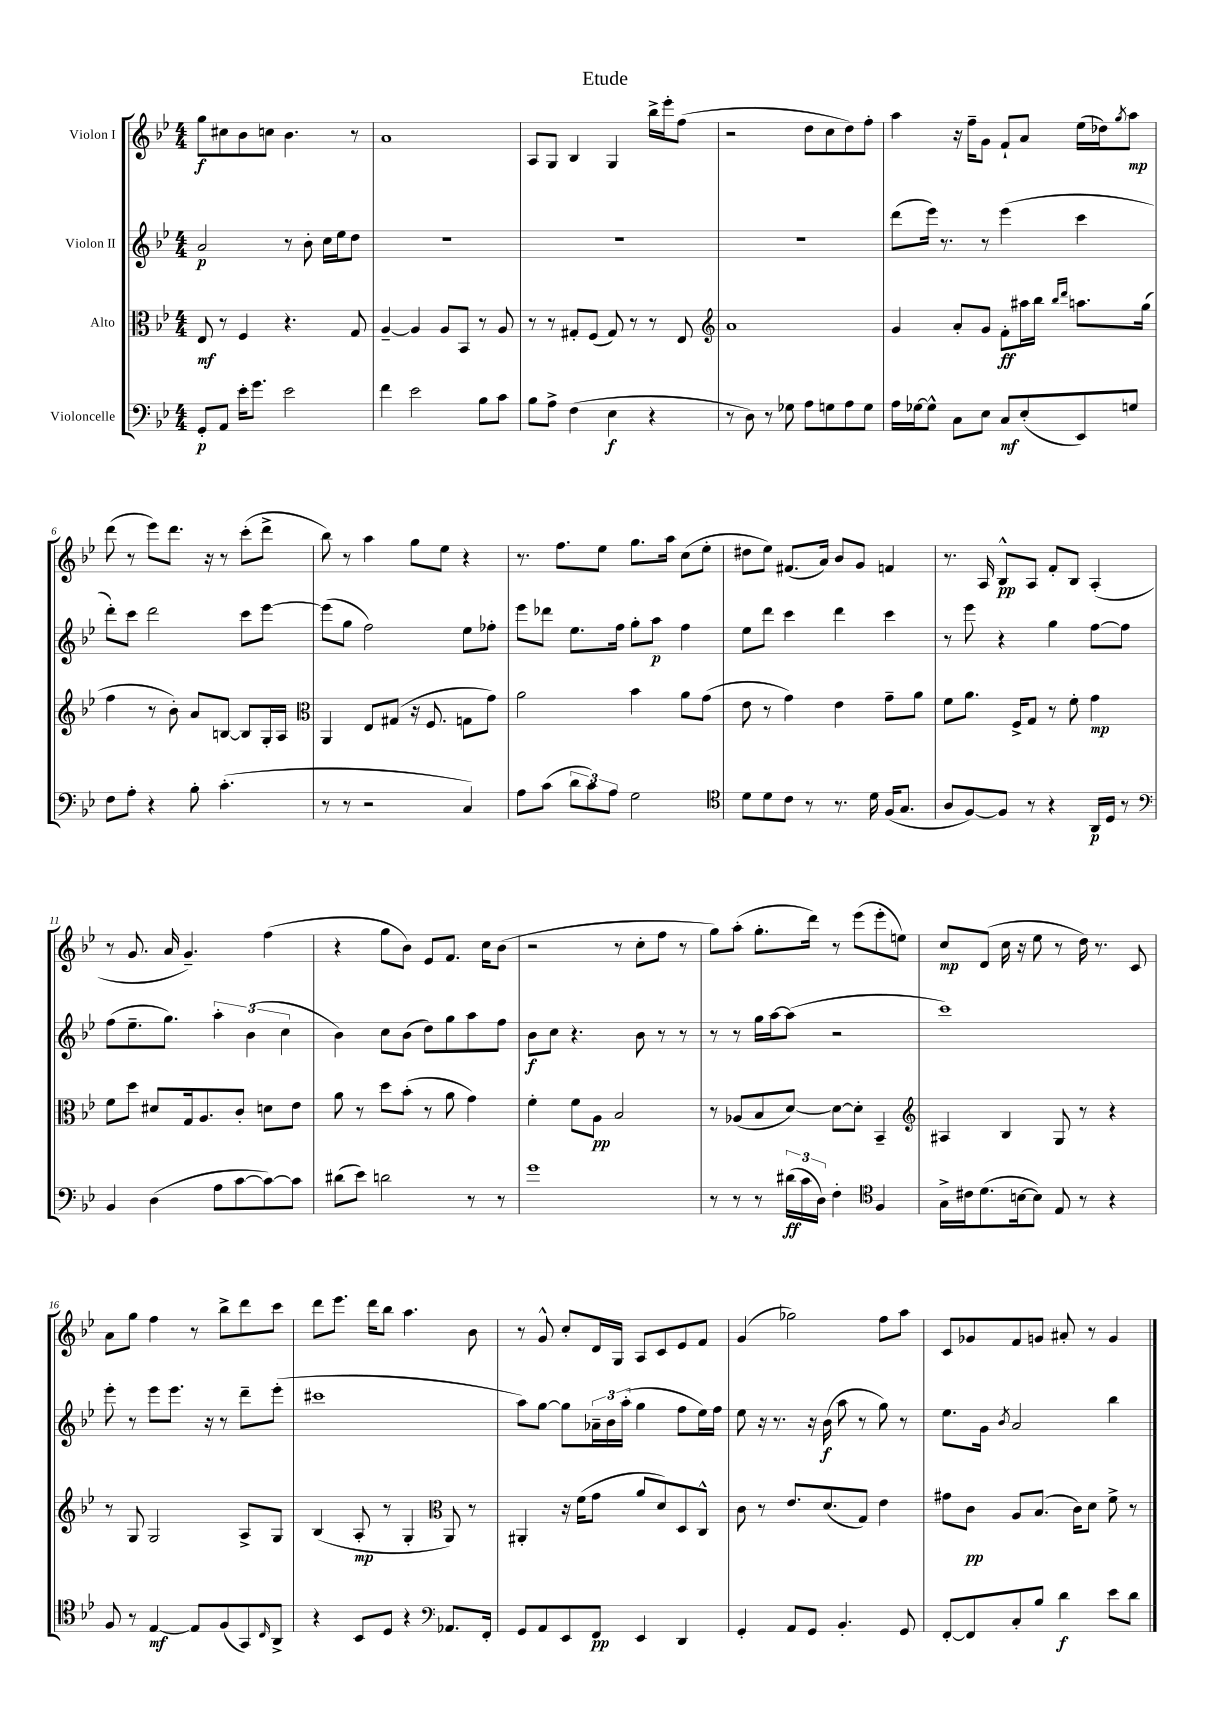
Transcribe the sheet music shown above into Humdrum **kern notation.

**kern	**kern	**kern	**kern
*staff4	*staff3	*staff2	*staff1
*clefF4	*clefC3	*clefG2	*clefG2
*k[b-e-]	*k[b-e-]	*k[b-e-]	*k[b-e-]
*M4/4	*M4/4	*M4/4	*M4/4
8GG'	8E-	2a	8gg
8AA	8r	.	8cc#
16e-'	4F	.	8b-
8.g	.	.	.
.	.	.	8cc
2e-	4.r	8r	4.b-
.	.	8b-'	.
.	.	16cc	.
.	.	16ee-	.
.	8G	8dd	8r
=	=	=	=
4f	[4A~	1r	1a
2e-	4A]	.	.
.	8A	.	.
.	8BB-	.	.
8B-	8r	.	.
8c	8A	.	.
=	=	=	=
8B-	8r	1r	8A
8A^	8r	.	8G
(4F	8G#'	.	4B-
.	(8F	.	.
4E-	8G#)	.	4G
.	8r	.	.
4r	8r	.	16bb-^
.	.	.	16eee-'
.	8E-	.	(8ff
=	=	=	=
*	*clefG2	*	*
8r	1a	1r	2r
8D)	.	.	.
8r	.	.	.
8G-	.	.	.
8A	.	.	8dd
8G	.	.	8cc
8A	.	.	8dd)
8G	.	.	8ff'
=	=	=	=
16A	4g	(8ddd	4aa
[16G-	.	.	.
8G-^^]	.	16eee-)	.
.	.	8.r	.
8C	8a'	.	16r
.	.	.	16ff~
8E-	8g	8r	8g
8C	8f'	(4eee-	8f`
(8E-'	16aa#	.	8a
.	16bb-	.	.
.	16qqbb-	.	.
.	16qqddd	.	.
8EE-)	8.aa	4ccc	(16ee-
.	.	.	16dd-)
.	.	.	8qgg
8G	.	.	8aa
.	(16gg	.	.
=	=	=	=
8F	4ff	8ddd')	(8ddd
8A'	.	8ccc	8r
4r	8r	2ddd	8eee-)
.	8b-')	.	8.ddd
8B-'	8a	.	.
.	.	.	16r
(4.c'	[8B	.	8r
.	8B]	8ccc	(8ccc'
.	16G'	[8eee-	8ddd^
.	16A	.	.
=	=	=	=
*	*clefC3	*	*
8r	4AA	(8eee-]	8bb-)
8r	.	8gg	8r
2r	8E-	2ff)	4aa
.	(8G#	.	.
.	16r	.	8gg
.	8.F	.	.
.	.	.	8ee-
4C)	8G	8ee-	4r
.	8g)	8ff-'	.
=	=	=	=
8A	2a	8eee-	8.r
(8c	.	8ddd-	.
.	.	.	8.ff
12d	.	8.ee-	.
12c)	.	.	.
.	.	.	8ee-
12A	.	.	.
.	.	16ff	.
2G	4b-	8gg'	8.gg
.	.	8aa	.
.	.	.	16aa
.	8a	4ff	(8cc
.	(8g	.	8ee-'
=	=	=	=
*clefC4	*	*	*
8d	8e-	8ee-	8dd#
8d	8r	8ddd	8ee-)
8c	4g)	4ccc	(8.f#
8r	.	.	.
.	.	.	16a)
8.r	4e-	4ddd	8b-
.	.	.	8g
16d	.	.	.
(16F	8g~	4ccc	4f
8.G	.	.	.
.	8a	.	.
=	=	=	=
8A	8f	8r	8.r
[8F)	8.a	8eee-	.
.	.	.	16A
8F]	.	4r	8B-^^
.	16F^	.	.
8r	8G	.	8A
4r	8r	4gg	8f'
.	8f'	.	8B-
16AA	4g	[8ff	(4A'
16D	.	.	.
8r	.	8ff]	.
=	=	=	=
*clefF4	*	*	*
4BB-	8f	(8ff	8r
.	8dd	8.ee-~	8.g
(4D	8d#	.	.
.	.	8.gg)	16a
.	16G	.	4.g~)
.	8.A	.	.
8A	.	6aa'	.
[8c	8c'	.	.
.	.	(6b-	.
8c_)	8d	.	(4ff
.	.	6cc	.
8c]	8e-	.	.
=	=	=	=
(8d#	8a	4b-)	4r
8e-)	8r	.	.
2d	8dd	8cc	8gg
.	(8b-'	(8b-	8b-)
.	8r	8dd)	8e-
.	8a	8gg	8.f
8r	4g)	8aa	.
.	.	.	16cc
8r	.	8ff	(8b-
=	=	=	=
1g	4f'	8b-	2r
.	.	8cc	.
.	8f	4.r	.
.	8A	.	.
.	2B-	.	8r
.	.	8b-	8cc'
.	.	8r	8ff
.	.	8r	8r
=	=	=	=
8r	8r	8r	8gg)
8r	(8A-	8r	(8aa'
8r	8B-	16gg	8.gg'
.	.	[16aa	.
(24d#	[8d)	(8aa]	.
24c	.	.	.
.	.	.	16ddd)
24D)	.	.	.
4F'	8d_	2r	8r
.	8d']	.	(8eee-
*clefC4	*	*	*
4F	4BB-~	.	8eee-'
.	.	.	8ee)
=	=	=	=
*	*clefG2	*	*
16G^	4A#	1ccc)	8cc
16c#	.	.	.
(8.d	.	.	(8d
.	4B-	.	16cc
[16B	.	.	16r
8B])	.	.	8ee-
8E-	8G	.	8r
8r	8r	.	16dd)
.	.	.	8.r
4r	4r	.	.
.	.	.	8c
=	=	=	=
8F	8r	8eee-'	8a
8r	8G	8r	8gg
[4E-	2G	8eee-	4ff
.	.	8.eee-	.
8E-]	.	.	8r
.	.	16r	.
(8F	.	8r	8bb-^
8GG)	8A^	8ddd~	8ddd
16qqC	.	.	.
8AA^	8G	(8eee-'	8ccc
=	=	=	=
4r	(4B-	1ccc#	8ddd
.	.	.	8.eee-
8BB-	8A'	.	.
.	.	.	16ddd
8D	8r	.	8bb-
4r	4G'	.	4.aa
*clefF4	*clefC3	*	*
8.AA-	8AA)	.	.
.	8r	.	8b-
16FF'	.	.	.
=	=	=	=
8GG	4AA#'	8aa)	8r
8AA	.	[8gg	8g^^
8EE-	16r	8gg]	8cc'
.	(16f	.	.
8FF	8g	24a-~	16d
.	.	24b-	.
.	.	.	16G
.	.	(24aa'	.
4EE-	8a	4gg	8A
.	8d)	.	8c
4DD	8D	8ff	8e-
.	8C^^	16ee-)	8f
.	.	16ff	.
=	=	=	=
4GG'	8c	8ee-	(4g
.	8r	16r	.
.	.	8.r	.
8AA	8.e-	.	2gg-)
8GG	.	16r	.
.	(8.d	(16b-	.
4.BB-'	.	8aa	.
.	8G)	8r	.
.	4e-	8gg)	8ff
8GG	.	8r	8aa
=	=	=	=
[8FF'	8g#	8.ee-	8c
8FF]	8c	.	8g-
.	.	16g	.
.	.	8qb-	.
8C'	8A	2a	8f
8B-	(8.B-	.	8g
4d	.	.	8a#'
.	16c)	.	.
.	8d	.	8r
8e-	8f^	4bb-	4g
8d	8r	.	.
==	==	==	==
*-	*-	*-	*-
